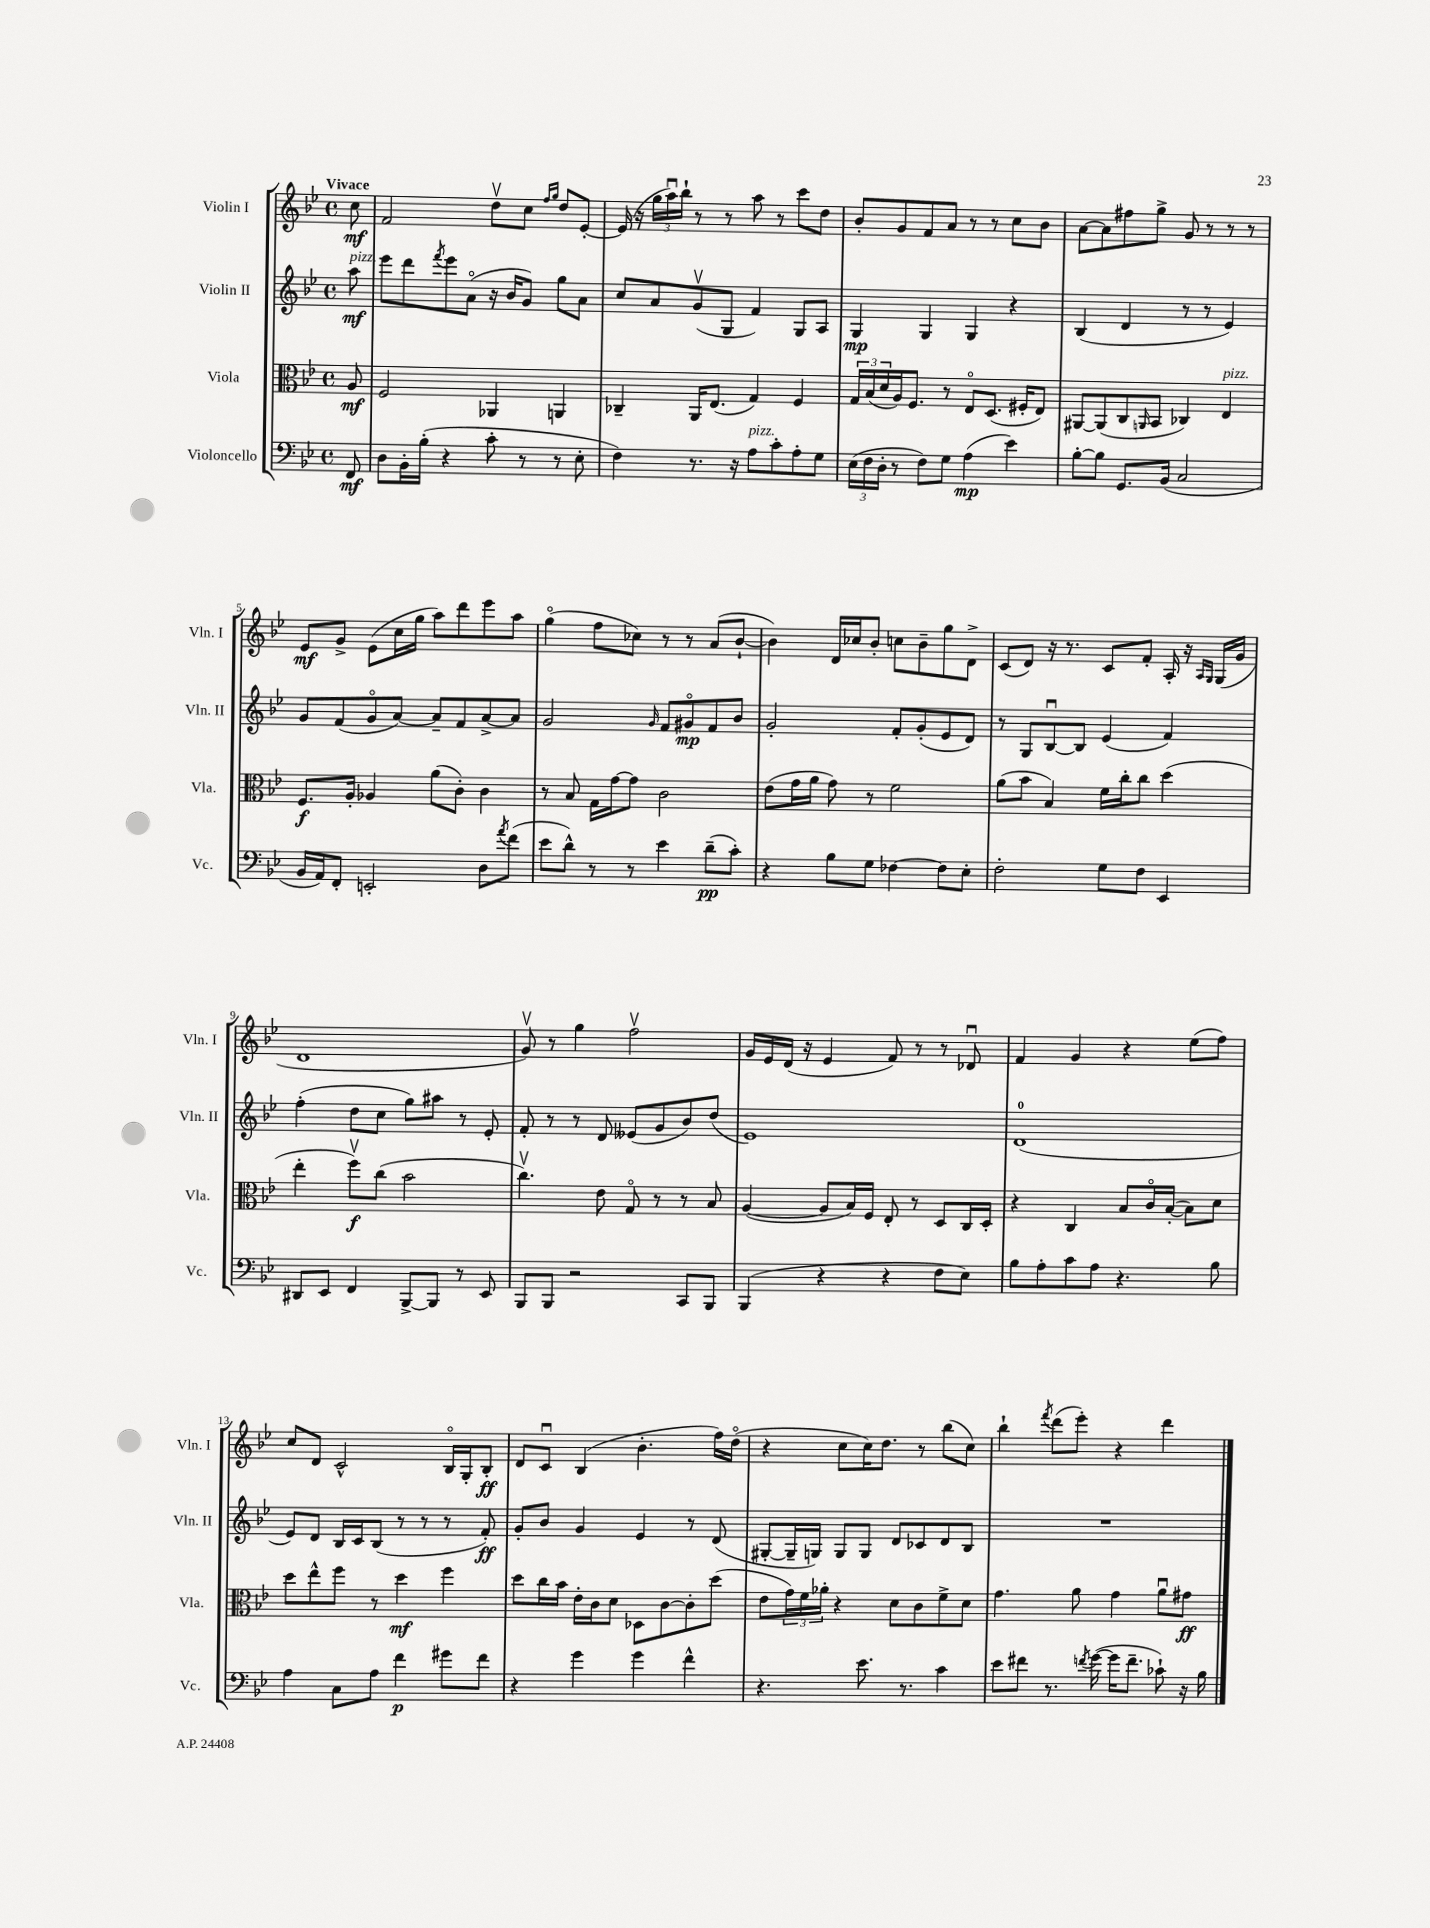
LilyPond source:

<<
\new StaffGroup <<
\new Staff = "s0" \with { instrumentName = "Violin I" shortInstrumentName = "Vln. I" } {
    \clef treble \key bes \major \defaultTimeSignature \time 4/4 \partial 8 \tempo "Vivace"
    c''8\mf |
    f'2 d''8\upbow c''8 \grace { f''16 g''16 } d''8 ees'8~-. |
    ees'16( r16 \tuplet 3/2 { g''16 a''16\downbow) bes''16-! } r8 r8 a''8 r8 c'''8 d''8 |
    bes'8-. g'8 f'8 a'8 r8 r8 c''8 bes'8 |
    a'8~ a'8 fis''8 g''8-> g'8 r8 r8 r8 |
    ees'8\mf g'8-> ees'8( c''16 g''16 a''8) d'''8 ees'''8 a''8 |
    g''4\flageolet( f''8 ces''8) r8 r8 a'8( bes'8~-! |
    bes'4) d'16 ces''16 bes'8-. c''8 bes'8-- g''8 d'8-> |
    c'8( d'8) r16 r8. c'8 f'8-. a16-. r16 \grace { a16 g16 } g16( g'16 |
    d'1 |
    g'8\upbow) r8 g''4 f''2\upbow |
    g'16 ees'16 d'16( r16 ees'4 f'8) r8 r8 des'8\downbow |
    f'4 g'4 r4 ees''8( f''8) |
    c''8 d'8 c'2-^ bes16\flageolet g16-. bes8-.\ff |
    d'8 c'8\downbow bes4( bes'4.-. f''16) d''16\flageolet( |
    r4 c''8 c''16) d''8. r8 bes''8( c''8) |
    bes''4-! \acciaccatura { f'''8 } d'''8( ees'''8-.) r4 d'''4 \bar "|." |
}
\new Staff = "s1" \with { instrumentName = "Violin II" shortInstrumentName = "Vln. II" } {
    \clef treble \key bes \major \defaultTimeSignature \time 4/4 \partial 8
    a''8\mf^\markup { \italic "pizz." } |
    ees'''8 d'''8 \acciaccatura { f'''8 } ees'''8 a'8\flageolet( r16 bes'16 g'8) g''8 a'8 |
    c''8 a'8 g'8\upbow( g8 f'4) g8 a8 |
    g4\mp g4 g4 r4 |
    bes4( d'4 r8 r8 ees'4) |
    g'8 f'8( g'8\flageolet a'8~) a'8-- f'8 a'8~-> a'8 |
    g'2 \grace { g'16 } f'8 gis'8\flageolet\mp f'8 bes'8 |
    g'2-. f'8-. g'8-.( ees'8 d'8) |
    r8 g8 bes8~\downbow bes8 ees'4( f'4) |
    f''4-.( d''8 c''8 g''8) ais''8 r8 ees'8-. |
    f'8-. r8 r8 d'8 eeses'8( g'8 bes'8) d''8( |
    ees'1) |
    d'1-0( |
    ees'8) d'8 bes16 c'16 bes8( r8 r8 r8 f'8-.\ff) |
    g'8-. bes'8 g'4 ees'4 r8 d'8( |
    gis8~-. gis16-- g16) g8 g8 d'8 ces'8 d'8 bes8 |
    R1 \bar "|." |
}
\new Staff = "s2" \with { instrumentName = "Viola" shortInstrumentName = "Vla." } {
    \clef alto \key bes \major \defaultTimeSignature \time 4/4 \partial 8
    a8\mf |
    f2 aes,4 a,4 |
    ces4-- a,16 ees8.( g4) f4 |
    \tuplet 3/2 { g16 bes16( d'16 } a16) f8. r8 ees8\flageolet d8.( fis16-. ees8) |
    ais,8~ ais,8( c8 \grace { a,16 } bes,8 ces4) ees4^\markup { \italic "pizz." } |
    f8.\f a16-. aes4 a'8( c'8-.) c'4 |
    r8 bes8 g16 g'16~ g'8 c'2 |
    ees'8( g'16 a'16 g'8) r8 f'2 |
    a'8( bes'8 bes4) f'16 c''16-. c''8 d''4( |
    ees''4-. f''8\upbow\f) c''8( bes'2 |
    c''4.\upbow) ees'8 g8\flageolet r8 r8 bes8 |
    a4~( a8 bes16) f16 ees8-. r8 d8 c16 d16-. |
    r4 c4 bes8 c'16\flageolet bes16~-.( bes8) d'8 |
    d''8 ees''8-^ f''8 r8 d''4\mf f''4 |
    d''8 c''16 bes'16 ees'16-. c'16 d'8 des8 c'8~ c'8-. d''8( |
    ees'8 \tuplet 3/2 { g'16) f'16 aes'16-. } r4 d'8 c'8 f'8-> d'8 |
    g'4. a'8 g'4 a'8\downbow gis'8\ff \bar "|." |
}
\new Staff = "s3" \with { instrumentName = "Violoncello" shortInstrumentName = "Vc." } {
    \clef bass \key bes \major \defaultTimeSignature \time 4/4 \partial 8
    f,8\mf |
    d8 bes,16-. bes16-.( r4 c'8-. r8 r8 ees8-. |
    f4) r8. r16 a8^\markup { \italic "pizz." } c'8-. a8-. g8 |
    \tuplet 3/2 { ees16( f16 d16-. } r8 f8) g8 a4\mp( ees'4) |
    bes8~-. bes8 g,8. bes,16( c2 |
    bes,16 a,16) f,8-. e,2-. d8 \acciaccatura { a'8 } f'8( |
    ees'8 d'8-^) r8 r8 ees'4 d'8--\pp( c'8-.) |
    r4 bes8 g8 fes4~ fes8 ees8-. |
    f2-. g8 f8 ees,4 |
    dis,8 ees,8 f,4 bes,,8~-> bes,,8 r8 ees,8 |
    bes,,8 bes,,8 r2 c,8 bes,,8 |
    bes,,4( r4 r4 f8 ees8) |
    bes8 a8-. c'8 a8 r4. bes8 |
    a4 c8 a8 f'4\p gis'8 f'8 |
    r4 g'4 g'4 f'4-^ |
    r4. ees'8. r8. c'4 |
    ees'8 fis'8 r8. \acciaccatura { f'8 } g'16~( g'16 f'8.-- ces'8-!) r16 bes16 \bar "|." |
}
>>
>>
